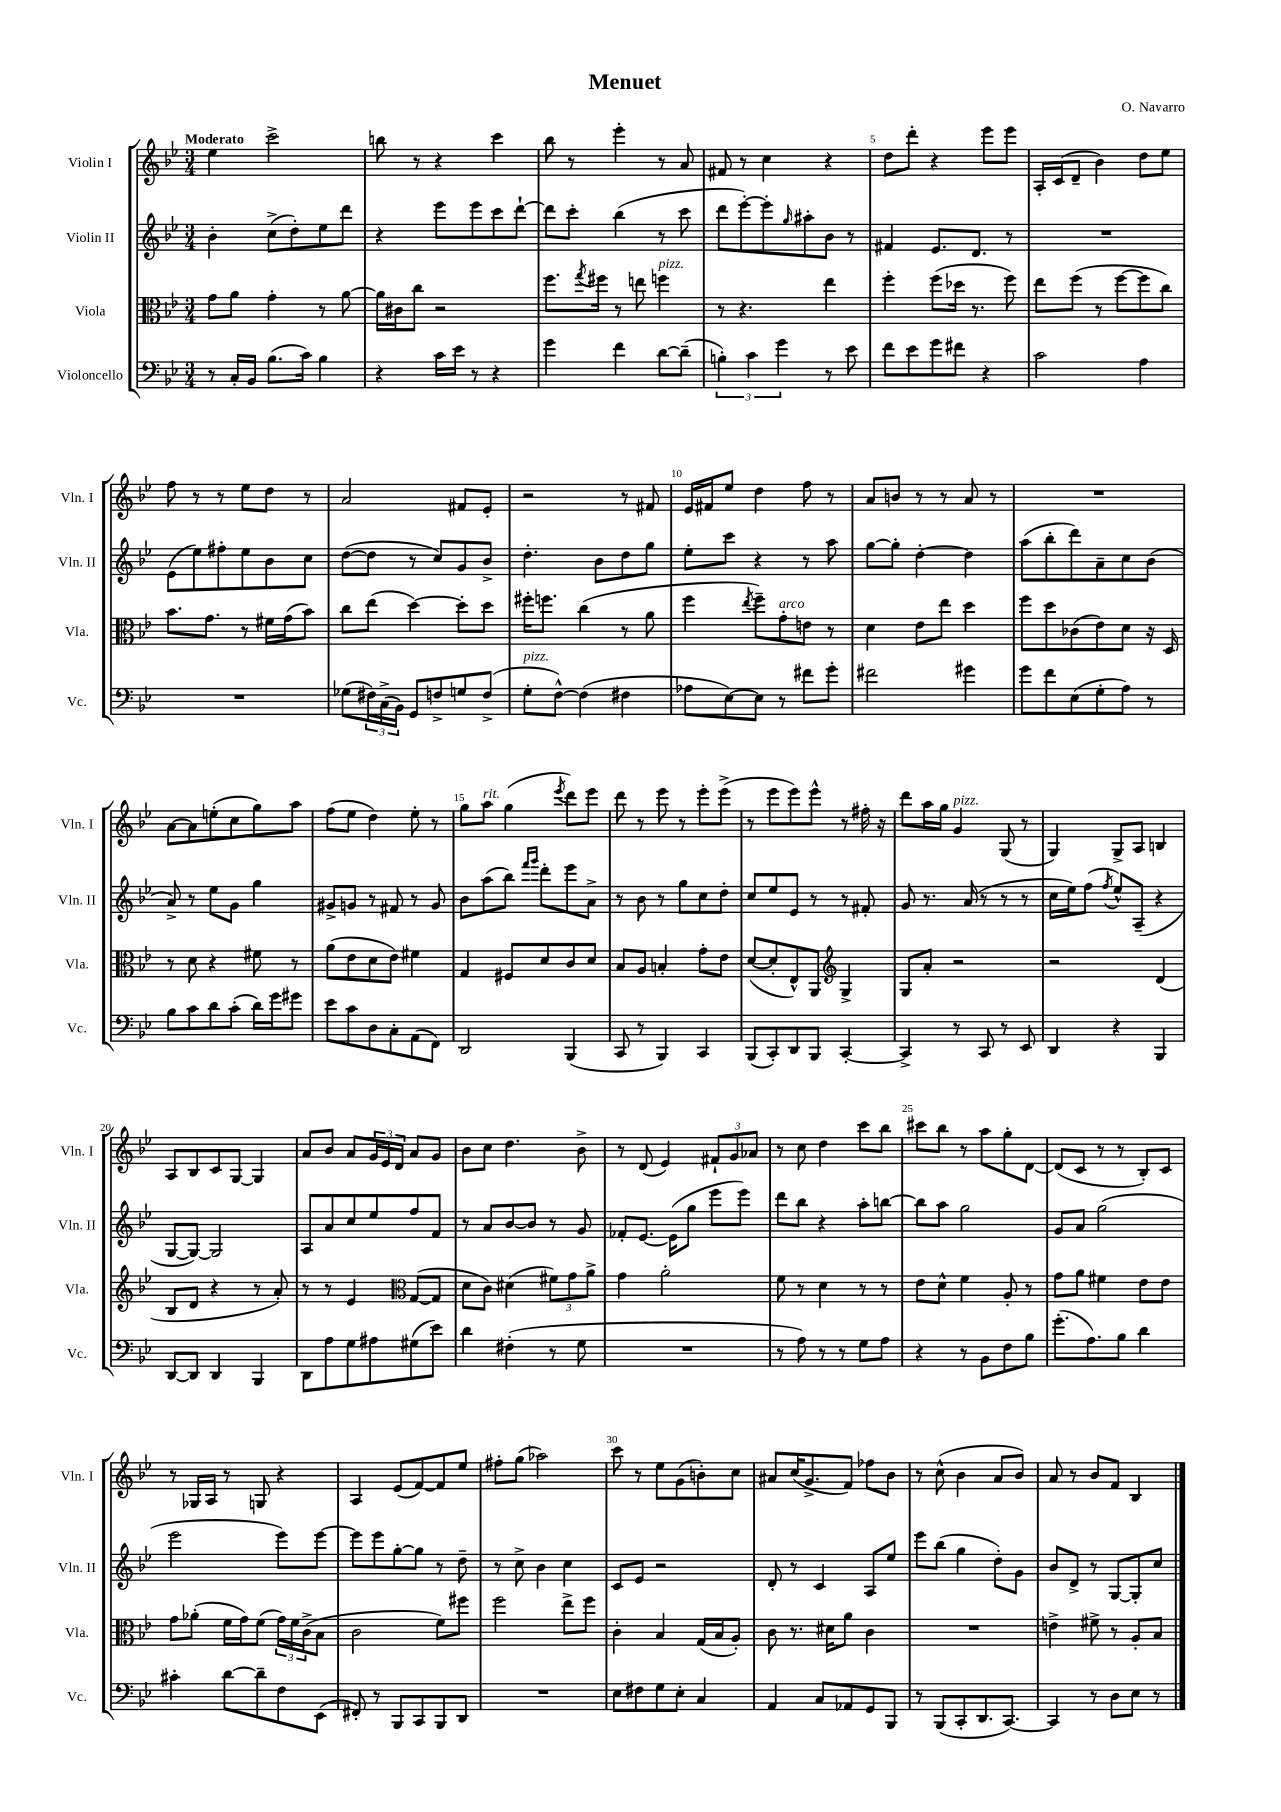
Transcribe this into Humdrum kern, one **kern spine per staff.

**kern	**kern	**kern	**kern
*part4	*part3	*part2	*part1
*staff4	*staff3	*staff2	*staff1
*I"Violoncello	*I"Viola	*I"Violin II	*I"Violin I
*I'Vc.	*I'Vla.	*I'Vln. II	*I'Vln. I
*clefF4	*clefC3	*clefG2	*clefG2
*k[b-e-]	*k[b-e-]	*k[b-e-]	*k[b-e-]
*M3/4	*M3/4	*M3/4	*M3/4
=1	=1	=1	=1
!	!	!	!LO:TX:a:B:t=Moderato
8r	8g\L	4b-'\	4ee-\
16C'/LL	8a\J	.	.
16BB-/JJ	.	.	.
(8.B-\L	4g'\	(8cc^\L	2ccc^\
.	.	8dd'\)	.
16c\Jk)	.	.	.
4B-\	8r	8ee-\	.
.	[8a\	8ddd\J	.
=2	=2	=2	=2
4r	16a\LL]	4r	8bbn\
.	16c#X\J	.	.
.	8cc\J	.	8r
16c\LL	2r	8eee-\L	4r
16e-\JJ	.	.	.
8r	.	8eee-\	.
4r	.	8ccc\	4ccc\
.	.	[8ddd`\J	.
=3	=3	=3	=3
4g\	8.ff\L	8ddd\L]	8bb-\
.	.	8ccc'\J	8r
.	8qgg/	.	.
.	16ff#X\Jk	.	.
4f\	8r	(4bb-\	4eee-'\
.	8een\	.	.
!	!LO:TX:a:i:t=pizz.	!	!
[8d\L	4ffn\	8r	8r
(8d~\J]	.	8ccc\	8a/
=4	=4	=4	=4
6Bn'\)	8r	8ddd\L	8f#X/
.	4.r	[8eee-'\)	8r
6c\	.	.	.
.	.	8eee-'\]	4cc\
6g\	.	.	.
.	.	16qqgg/	.
.	.	8aa#X'\	.
8r	4ee-\	8b-\J	4r
8e-\	.	8r	.
=5	=5	=5	=5
8f\L	4ff'\	4f#X/	8dd\L
8e-\	.	.	8ddd'\J
8g\	(8ff\L	8.e-/L	4r
8f#X\J	16dd-X\Jk	.	.
.	8.r	8.d/J	.
4r	.	.	8eee-\L
.	8ff\)	8r	8eee-\J
=6	=6	=6	=6
2c\	8ee-\L	2.r	16A'/LL
.	.	.	(16c/J
.	(8ff\J	.	8d~/J
.	8r	.	4b-\)
.	[8ff\L	.	.
4A\	8ff\]	.	8dd\L
.	8cc\J)	.	8ee-\J
!!LO:LB:g=z
=7	=7	=7	=7
2.r	8.b-\L	(8e-\L	8ff\
.	.	8ee-\)	8r
.	8.g\J	.	.
.	.	8ff#X'\	8r
.	8r	8ee-\	8ee-\L
.	16f#X\LL	8b-\	8dd\J
.	(16g\J	.	.
.	8b-\J)	8cc\J	8r
=8	=8	=8	=8
(8G-X\L	8cc\L	([8dd\L	2a/
24F#X\L)	(8ee-\J	8dd\J]	.
(24C^\	.	.	.
24BB-\JJ)	.	.	.
8GG/L	[4dd\)	8r	.
8Fn^/	.	8cc/L)	.
8Gn/	8dd'\L]	8g/	8f#X/L
(8F^/J	8dd\J	8b-^/J	8e-'/J
=9	=9	=9	=9
!LO:TX:a:i:t=pizz.	!	!	!
8G'\L	16ff#X'\KL	4.dd'\	2r
.	8.ffn\J	.	.
[8F^^\J)	.	.	.
(4F\]	(4cc\	.	.
.	.	8b-\L	.
4F#X\	8r	8dd\	8r
.	8a\	8gg\J	8f#X/
=10	=10	=10	=10
8A-X\L	4ff\	8ee-'\L	16e-/LL
.	.	.	16f#X/J
[8E-\)	.	8ccc\J	8ee-/J
.	8qee-/	.	.
8E-\J]	8ff~\L)	4r	4dd\
!	!LO:TX:a:i:t=arco	!	!
8r	8g'\	.	.
8f#X\L	8en\J	8r	8ff\
8g'\J	8r	8aa\	8r
=11	=11	=11	=11
2f#X\	4d\	[8gg\L	8a/L
.	.	8gg'\J]	8bn/J
.	8e-\L	[4dd'\	8r
.	8ee-\J	.	8r
4g#X\	4dd\	4dd\]	8a/
.	.	.	8r
=12	=12	=12	=12
8g\L	8ff\L	(8aa\L	2.r
8f\	8dd\	8bb-'\	.
(8E-\	(8c-X\	8ddd\)	.
8G'\	8e-\)	8a~\	.
8A\J)	8d\J	8cc\	.
8r	16r	(8b-\J	.
.	16D/	.	.
!!LO:LB:g=z
=13	=13	=13	=13
8B-\L	8r	8a^/)	[8a\L
8c\	8d\	8r	8a\]
8d\	4r	8ee-\L	(8een'\
(8c'\J	.	8g\J	8cc\
16d\LL)	8f#X\	4gg\	8gg\)
16g\J	.	.	.
8g#X\J	8r	.	8aa\J
=14	=14	=14	=14
8e-\L	(8a\L	8g#X^/L	(8ff\L
8c\	8e-\	8gn/J	8ee-\J
8D\	8d\	8r	4dd\)
8C'\	8e-\J)	8f#X/	.
(8AA\	4f#X\	8r	8ee-'\
8FF\J)	.	8g/	8r
=15	=15	=15	=15
2DD/	4G/	8b-\L	8gg\L
!	!	!	!LO:TX:a:i:t=rit.
.	.	(8aa\	8aa\J
.	8F#X/L	8bb-\J)	(4gg\
.	.	16qqfff/LL	.
.	.	16qqggg/JJ	.
.	8d/	8ddd'\L	.
.	.	.	8qeee-/
(4BBB-/	8c/	8eee-\	8ddd\L)
.	8d/J	8a^\J	8eee-\J
=16	=16	=16	=16
8CC/	8B-/L	8r	8ddd\
8r	8A/J	8b-\	8r
4BBB-/)	4Bn'/	8r	8eee-\
.	.	8gg\L	8r
4CC/	8g'\L	8cc\	8eee-'\L
.	8e-\J	8dd'\J	(8eee-^\J
=17	=17	=17	=17
(8BBB-/L	([8d/L	8cc/L	8r
8CC'/)	8d'/]	8ee-/	8eee-\L
8DD/	8E-^^/)	8e-/J	8eee-\)
8BBB-/J	8AA/J	8r	8eee-^^\J
*	*clefG2	*	*
[4CC'/	4G^/	8r	8r
.	.	8f#X'/	16ff#X'\
.	.	.	16r
=18	=18	=18	=18
4CC^/]	8G/L	8g/	8ddd\L
.	8a'/J	8.r	16aa\L
.	.	.	16gg\JJ
!	!	!	!LO:TX:a:i:t=pizz.
8r	2r	.	4g/
.	.	(16a/	.
8CC/	.	8r	.
8r	.	8r	(8G/
8EE-/	.	8r	8r
=19	=19	=19	=19
4DD/	2r	16cc\LL	4G/)
.	.	16ee-\J)	.
.	.	(8ff\J	.
.	.	8qff/	.
4r	.	8ee-^^/L)	8G^/L
.	.	(8A~/J	8A/J
4BBB-/	(4d/	4r	4Bn/
!!LO:LB:g=z
=20	=20	=20	=20
[8DD/L	8B-/L	[8G/L	8A/L
8DD/J]	8d/J	8G/J_)	8B-/
4DD/	4r	2G/]	8c/
.	.	.	[8G/J
4BBB-/	8r	.	4G/]
.	8a'/)	.	.
=21	=21	=21	=21
8DD\L	8r	8A/L	8a/L
8A\	8r	8a/	8b-/J
8G\	4e-/	8cc/	8a/L
8A#X\	.	8ee-/	24g/L
.	.	.	24e-/
.	.	.	24d/JJ
*	*clefC3	*	*
(8G#X\	([8G/L	8ff/	8a/L
8e-\J)	8G/J]	8f/J	8g/J
=22	=22	=22	=22
4d\	8d\L	8r	8b-\L
.	8c\J)	8a/L	8cc\J
(4F#X'\	(4d#X\	[8b-/	4.dd\
.	.	8b-/J]	.
8r	12f#X\L)	8r	.
.	12g\	.	.
8G\	.	8g/	8b-^\
.	12a^\J	.	.
=23	=23	=23	=23
2.r	4g\	8f-X'/L	8r
.	.	[8.e-/J	(8d/
.	2a'\	.	4e-/)
.	.	(16e-\KL]	.
.	.	8gg\J	.
.	.	8eee-\L	12f#X`/L
.	.	.	12g/
.	.	8eee-\J)	.
.	.	.	12a-X/J
=24	=24	=24	=24
8r	8f\	8ddd\L	8r
8A\)	8r	8bb-\J	8cc\
8r	4d\	4r	4dd\
8r	.	.	.
8G\L	8r	8aa'\L	8ccc\L
8A\J	8r	[8bbn\J	8bb-\J
=25	=25	=25	=25
4r	8e-\L	8bb\L]	8ccc#X\L
.	8d^^\J	8aa\J	8bb-\J
8r	4f\	2gg\	8r
8BB-\L	.	.	8aa\L
8F\	8A'/	.	8gg'\
8B-\J	8r	.	[8d\J
=26	=26	=26	=26
(8.g'\L	8g\L	8g/L	(8d/L]
.	8a\J	8a/J	8c/J
8.A\)	.	.	.
.	4f#X\	(2gg\	8r
8B-\J	.	.	8r
4d\	8e-\L	.	8B-'/L)
.	8e-\J	.	8c/J
!!LO:LB:g=z
=27	=27	=27	=27
4c#X'\	8g\L	2eee-\	8r
.	(8a-X'\J	.	16G-X/LL
.	.	.	16A/JJ
[8d\L	16f\LL	.	8r
.	16g\J)	.	.
8d~\]	(8f\J	.	8Gn/
8F\	24g\LL)	8eee-\L)	4r
.	24f\	.	.
.	(24c^\J	.	.
(8EE-\J	8B-\J	[8eee-\J	.
=28	=28	=28	=28
8FF#X'/)	2c\	8eee-\L]	4A/
8r	.	8eee-\	.
8BBB-/L	.	[8gg'\	(8e-/L
8CC/	.	8gg\J]	[8f/)
8BBB-/	8f\L)	8r	8f/]
8DD/J	8ff#X\J	8dd~\	8ee-/J
=29	=29	=29	=29
2.r	2ff\	8r	8ff#X'\L
.	.	8cc^\	(8gg\J
.	.	4b-\	2aa-X\)
.	8ee-^\L	4cc\	.
.	8ff\J	.	.
=30	=30	=30	=30
8E-\L	4c'\	8c/L	8ccc\
8F#X\	.	8e-/J	8r
8G\	4B-/	2r	8ee-\L
8E-'\J	.	.	(8g\
4C/	(16G/LL	.	8bn'\)
.	16B-/J	.	.
.	8A'/J)	.	8cc\J
=31	=31	=31	=31
4AA/	8c\	8d'/	8a#X/L
.	8.r	8r	(16cc/K
.	.	.	8.g^/
8C/L	.	4c/	.
.	16d#X\KL	.	.
8AA-X/	8a\J	.	8f/J)
8GG/	4c\	8A/L	8ff-X\L
8BBB-/J	.	8ee-/J	8b-\J
=32	=32	=32	=32
8r	2.r	8eee-\L	8r
(8BBB-/L	.	(8bb-\J	(8cc^^\
8CC'/	.	4gg\	4b-\
8.DD/	.	.	.
.	.	8dd'\L)	8a/L
[8.CC/J)	.	.	.
.	.	8g\J	8b-/J)
=33	=33	=33	=33
4CC/]	4en^\	8b-/L	8a/
.	.	8d^/J	8r
8r	8f#X^\	8r	8b-/L
8D\L	8r	[8G/L	8f/J
8E-\J	8A'/L	8G'/]	4B-/
8r	8B-/J	8cc/J	.
==	==	==	==
*-	*-	*-	*-
